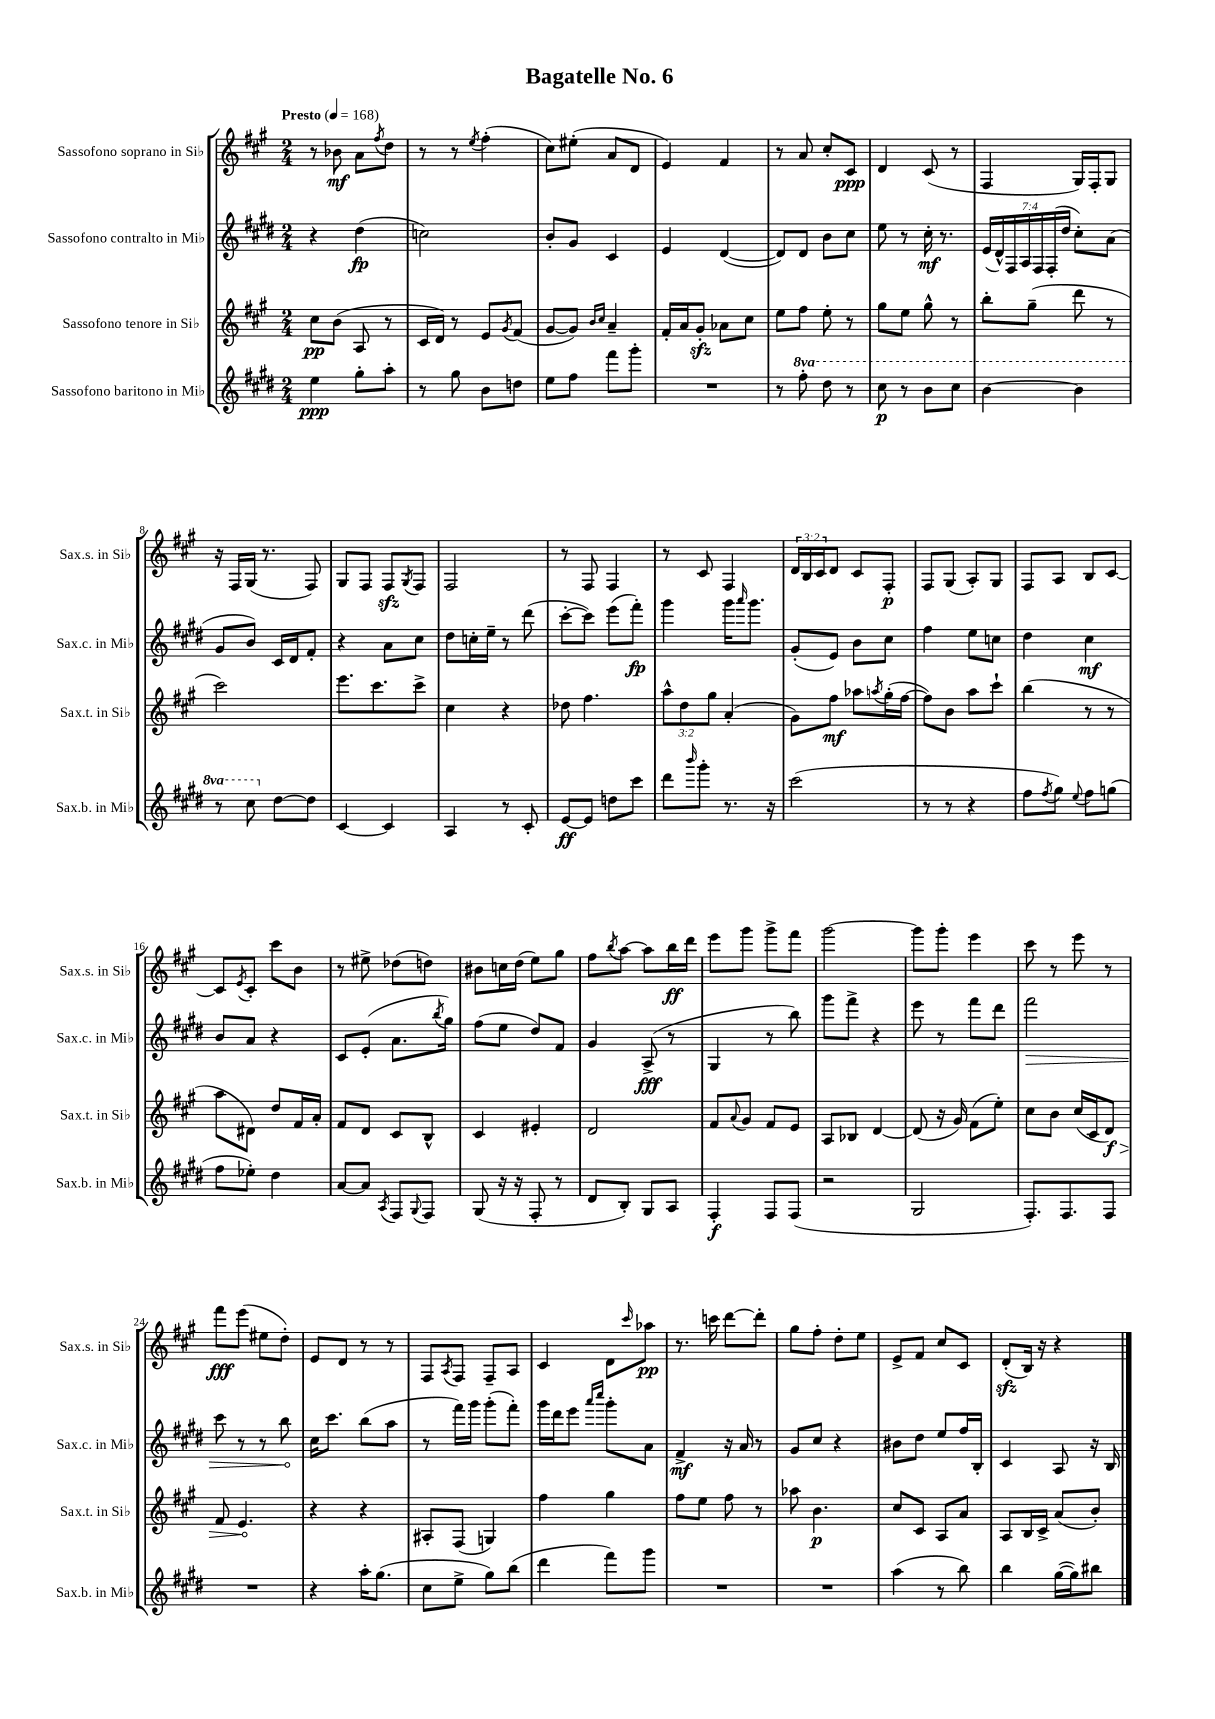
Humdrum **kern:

**kern	**kern	**kern	**kern
*staff4	*staff3	*staff2	*staff1
*clefG2	*clefG2	*clefG2	*clefG2
*k[f#c#g#d#]	*k[f#c#g#]	*k[f#c#g#d#]	*k[f#c#g#]
*M2/4	*M2/4	*M2/4	*M2/4
*MM168	*MM168	*MM168	*MM168
4ee	8cc#	4r	8r
.	(8b	.	8b-
8gg#'	8A	(4dd#	8a
.	.	.	8qff#
8aa'	8r	.	8dd
=	=	=	=
8r	16c#	2cc)	8r
.	16d)	.	.
8gg#	8r	.	8r
.	.	.	8qee
8b	8e	.	(4ff#'
.	8qg#	.	.
8dd	(8f#	.	.
=	=	=	=
8ee	[8g#	8b'	8cc#)
8ff#	8g#])	8g#	(8ee#'
.	16qqb	.	.
.	16qqcc#	.	.
8fff#	4a~	4c#	8a
8ggg#'	.	.	8d
=	=	=	=
2r	16f#'	4e	4e)
.	16a	.	.
.	8g#'	.	.
.	8a-	([4d#	4f#
.	8cc#	.	.
=	=	=	=
8r	8ee	8d#])	8r
8fff#'	8ff#	8d#	8a
8ddd#	8ee'	8b	8cc#'
8r	8r	8cc#	8c#
=	=	=	=
8ccc#	8gg#	8ee	4d
8r	8ee	8r	.
8bb	8gg#^^	16cc#'	(8c#
.	.	8.r	.
8ccc#	8r	.	8r
=	=	=	=
[4bb	8bb'	(28e	4F#
.	.	28d#^^)	.
.	.	28F#	.
.	.	28A	.
.	(8gg#~	.	.
.	.	28F#	.
.	.	(28F#'	.
.	.	28dd#	.
4bb]	8ddd	8cc#')	16G#)
.	.	.	16F#'
.	8r	(8a	8G#
=	=	=	=
8r	2ccc#)	8g#	16r
.	.	.	16F#
8ccc#	.	8b)	(16G#
.	.	.	8.r
[8dd#	.	16c#	.
.	.	16d#	.
8dd#]	.	8f#'	8F#)
=	=	=	=
[4c#	8.eee	4r	8G#
.	.	.	8F#
.	8.ccc#	.	.
4c#]	.	8a	8F#
.	.	.	8qG#
.	8ccc#^	8cc#	8F#
=	=	=	=
4A	4cc#	8dd#	2F#
.	.	16cc'	.
.	.	16ee~	.
8r	4r	8r	.
8c#'	.	(8ddd#	.
=	=	=	=
[8e	8dd-	[8ccc#'	8r
8e]	4.ff#	8ccc#])	8F#
8dd	.	(8eee	4F#
8ccc#	.	8fff#')	.
=	=	=	=
8ddd#	12aa^^	4ggg#	8r
.	12dd	.	.
16qqbbb	.	.	.
8ggg#'	.	.	8c#
.	12gg#	.	.
8.r	(4a'	16ggg#	4F#
.	.	16qqaaa	.
.	.	8.ggg#	.
16r	.	.	.
=	=	=	=
(2ccc#	8g#)	(8g#'	24d
.	.	.	24B
.	.	.	24c#
.	8ff#	8e)	8d
.	8aa-	8b	8c#
.	8qaa	.	.
.	(16gg#'	8cc#	8F#'
.	[16ff#	.	.
=	=	=	=
8r	8ff#])	4ff#	8F#
8r	8b	.	(8G#
4r	8aa	8ee	8A')
.	8ccc#`	8cc	8G#
=	=	=	=
8ff#	(4bb	4dd#	8F#
8qff#	.	.	.
8gg#)	.	.	8A
8qqee	.	.	.
8ff#	8r	4cc#	8B
(8gg	8r	.	[8c#
=	=	=	=
8ff#	8aa	8b	8c#]
.	.	.	8qe
8ee-')	8d#)	8a	8c#'
4dd#	8dd	4r	8ccc#
.	16f#	.	8b
.	16a'	.	.
=	=	=	=
[8a	8f#	8c#	8r
8a]	8d	(8e'	8ee#^
8qA	.	.	.
8F#	8c#	8.a	(8dd-
8qqG#	.	.	.
8F#	8B^^	.	8dd)
.	.	8qbb	.
.	.	16gg#)	.
=	=	=	=
(8G#	4c#	(8ff#	8b#
16r	.	8ee	16cc
16r	.	.	(16dd
8F#'	4e#'	8dd#)	8ee)
8r	.	8f#	8gg#
=	=	=	=
8d#	2d	4g#	8ff#
.	.	.	8qbb
8B')	.	.	[8aa
8G#	.	(8A^	8aa]
8A	.	8r	16bb
.	.	.	16ddd
=	=	=	=
4F#'	8f#	4G#	8eee
.	8qqa	.	.
.	8g#	.	8ggg#
8F#	8f#	8r	8ggg#^
(8F#	8e	8bb)	8fff#
=	=	=	=
2r	8A	8ggg#	[2ggg#
.	8B-	8fff#^	.
.	[4d	4r	.
=	=	=	=
2G#	(8d]	8eee	8ggg#]
.	16r	8r	8ggg#'
.	16g#)	.	.
.	(8f#	8fff#	4eee
.	8ee')	8ddd#	.
=	=	=	=
8.F#')	8cc#	2fff#	8ccc#
.	8b	.	8r
8.F#	.	.	.
.	(16cc#	.	8eee
.	16c#	.	.
8F#	8d)	.	8r
=	=	=	=
2r	8f#	8ccc#	8fff#
.	4.e	8r	(8eee
.	.	8r	8ee#
.	.	8bb	8dd')
=	=	=	=
4r	4r	16cc#	8e
.	.	8.ccc#	.
.	.	.	8d
16aa'	4r	(8bb	8r
(8.gg#	.	.	.
.	.	8aa	8r
=	=	=	=
8cc#	8A#'	8r	8F#
.	.	.	8qA
8ee^	(8F#	16fff#)	8F#
.	.	16ggg#	.
8gg#)	4G)	(8ggg#'	8F#~
(8bb	.	8fff#')	8A
=	=	=	=
4ddd#	4ff#	16ggg#	4c#
.	.	16ddd#	.
.	.	8eee	.
.	.	16qqaaa	.
.	.	16qqcccc#	.
8fff#)	4gg#	8ggg#'	8d
.	.	.	16qqccc#
8ggg#	.	8a	8aa-
=	=	=	=
2r	8ff#	4f#^	8.r
.	8ee	.	.
.	.	.	16ccc
.	8ff#	16r	[8ddd
.	.	16a	.
.	8r	8r	8ddd']
=	=	=	=
2r	8aa-	8g#	8gg#
.	4.b	8cc#	8ff#'
.	.	4r	8dd'
.	.	.	8ee
=	=	=	=
(4aa	8cc#	8b#	8e^
.	8c#	8dd#	8f#
8r	8A	8ee	8cc#
8bb)	8a	16ff#	8c#
.	.	16B'	.
=	=	=	=
4bb	8A	4c#	(8d'
.	16B	.	16B)
.	16c#^	.	16r
([16gg#	(8a	8A	4r
16gg#])	.	.	.
8bb#	8b')	16r	.
.	.	16B	.
==	==	==	==
*-	*-	*-	*-
